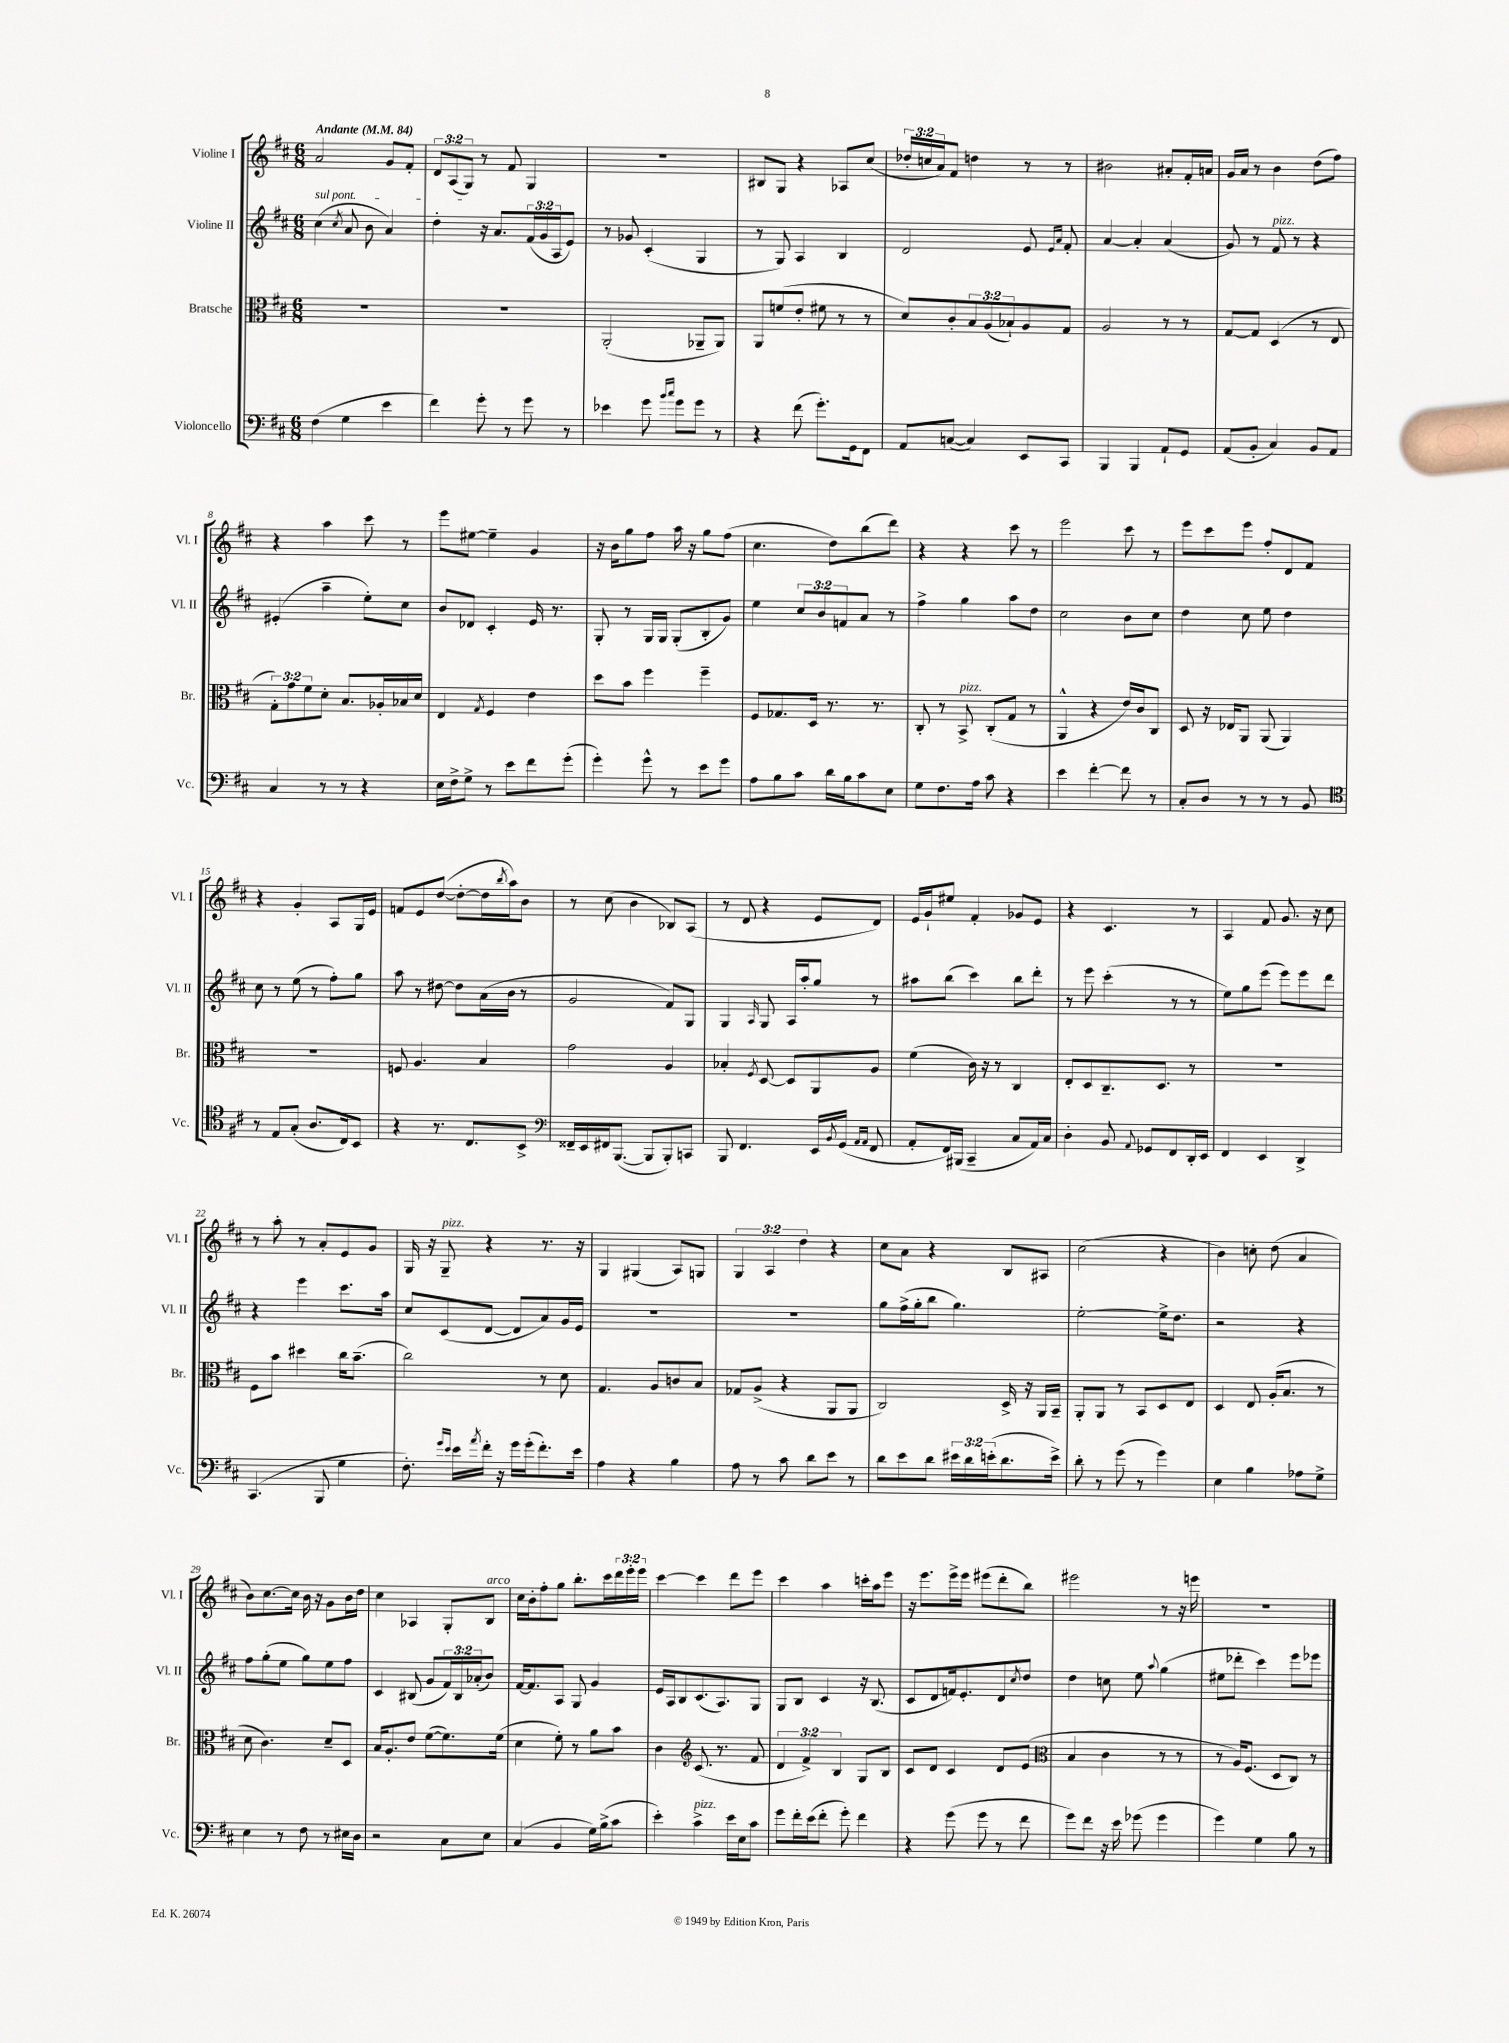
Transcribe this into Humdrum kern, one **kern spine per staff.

**kern	**kern	**kern	**kern
*staff4	*staff3	*staff2	*staff1
*clefF4	*clefC3	*clefG2	*clefG2
*k[f#c#]	*k[f#c#]	*k[f#c#]	*k[f#c#]
*M6/8	*M6/8	*M6/8	*M6/8
*MM84	*MM84	*MM84	*MM84
(4F#	2.r	(4cc#	2a
.	.	8qcc#	.
4G	.	8a	.
.	.	8b	.
4e	.	4a)	8g
.	.	.	8f#'
=	=	=	=
4f#)	2.r	4dd'	12d
.	.	.	(12A
.	.	.	12G)
8g'	.	16r	8r
.	.	8.a	.
8r	.	.	8f#
8g	.	(24f#	4G
.	.	24g	.
.	.	24A	.
8r	.	8e)	.
=	=	=	=
4e-	(2AA'	8r	2.r
.	.	8g-	.
8g	.	(4c#'	.
16qqb	.	.	.
16qqcc#	.	.	.
8g	.	.	.
8g	8AA-~	4G	.
8r	8AA-)	.	.
=	=	=	=
4r	8AA	8r	8B#
.	(8f	8G)	8G
(8f#	8e'	4A	4r
8.g')	8f#	.	.
.	8r	4B	8A-
16GG	.	.	.
8FF#	8r	.	(8cc#
=	=	=	=
8AA	8d)	2d	24dd-'
.	.	.	24cc
.	.	.	24a)
([8C	8c#'	.	8f#
4C])	12B	.	4dd
.	(12A	.	.
.	12B-`)	.	.
8EE	8A	8e	8r
.	.	16qqe	.
.	.	16qqa	.
8CC#	8G	8f#'	8r
=	=	=	=
4BBB	2A	[4a	2b#
4BBB	.	4a']	.
8AA`	8r	(4a	8a#'
8GG	8r	.	16f#'
.	.	.	16a
=	=	=	=
(8AA	[8G	8g)	16g
.	.	.	16a
8BB'	8G]	8r	8r
4C#)	(4D	8f#	4b
.	.	8r	.
8BB	8r	4r	(8dd
8AA	8E	.	8ff#)
=	=	=	=
4C#	12G')	(4e#'	4r
.	12g	.	.
.	12f#	.	.
8r	8d'	4aa~	4aa
8r	8.B	.	.
4r	.	8ee')	8ccc#
.	16A-'	.	.
.	16B-	8cc#	8r
.	16d	.	.
=	=	=	=
16E	4E	8b	8eee
16F#^	.	.	.
8G^	.	8d-	[8ee#
.	8qG	.	.
8r	4F#	4c#'	4ee#~]
8e	.	.	.
8f#	4e	16e	4g
.	.	8.r	.
(8g'	.	.	.
=	=	=	=
4g')	8dd	8G'	16r
.	.	.	16b
.	8b	8r	8gg
8g^^	4ff#	16G	8ff#
.	.	16G	.
8r	.	(8G'	16aa
.	.	.	16r
8e	4ff#~	8B'	8gg
8g	.	8g)	(8ff#
=	=	=	=
8A	8F#	4ee	4.cc#
8B	8.G-	.	.
8c#	.	12cc#	.
.	16D	.	.
.	.	12b	.
16d	8.r	.	8dd)
.	.	12f	.
16B	.	.	.
8c#	.	8a	(8bb
.	8.r	.	.
8E	.	8r	8ddd)
=	=	=	=
8G	8C#'	4ff#^	4r
8.F#	8r	.	.
.	8BB^	4gg	4r
16A	.	.	.
8c#	(8C#'	.	.
4r	8G	8aa	8ccc#
.	8r	8dd	8r
=	=	=	=
4e	4AA^^	2cc#	2eee
[4f#'	4r	.	.
8f#]	16e)	8b	8ccc#
.	16c#	.	.
8r	8C#	8cc#	8r
=	=	=	=
8C#'	8D	4dd	8eee
8D	16r	.	8ccc#
.	16E-	.	.
8r	8AA	8cc#	8eee
8r	(8AA	8ee	8ff#'
8r	4AA)	4dd	8d
8BB	.	.	8f#
=	=	=	=
*clefC4	*	*	*
8r	2.r	8cc#	4r
8E	.	8r	.
(8G'	.	(8ee	4g'
8.A	.	8r	.
.	.	8ff#')	8A
16C#)	.	.	.
8BB	.	8gg	16G
.	.	.	16e
=	=	=	=
4r	8F	8aa	8f
.	4.A	8r	8e
8.r	.	[8dd#	([8dd
.	.	8dd#]	8dd'_
8.C#	.	.	.
.	4B	(16a	16dd]
.	.	.	8qbb
.	.	16b	16aa)
8BB^	.	8r	8b
=	=	=	=
*clefF4	*	*	*
16FF##~	2g	2g	8r
16EE	.	.	.
16FF#	.	.	(8cc#
([8.BBB	.	.	.
.	.	.	4b
8BBB]	.	.	.
8BBB')	4A	8f#)	8B-)
8CC	.	8G	(8A
=	=	=	=
8BBB	4B-'	4G	8r
4.FF#	.	.	8d
.	8qF#	16qqA	.
.	[8D	8G	4r
.	8D]	16A	.
.	.	16aa'	.
16EE	8AA	8gg	8e
8qBB	.	.	.
(16GG	.	.	.
16qqAA	.	.	.
16qqAA	.	.	.
8FF#	8A	8r	8d)
=	=	=	=
8AA'	(4f#	8aa#	16e
.	.	.	16g`
16FF#)	.	(8bb	8ee#
(16BBB#	.	.	.
4CC#~	16c#)	4ccc#)	4f#'
.	16r	.	.
.	8r	.	.
8C#	4C#	8bb	8g-
16AA)	.	8ddd'	8e
16C#	.	.	.
=	=	=	=
4D'	8E'	8r	4r
.	8D	8eee	.
8BB	8.C#~	(4ccc#'	4.c#
8qqAA	.	.	.
8GG-	.	.	.
.	8.D	.	.
8FF#	.	8r	.
16DD'	8r	8r	8r
16EE	.	.	.
=	=	=	=
4FF#	2.r	8ee)	4A
.	.	8gg	.
4EE	.	(8eee	8f#
.	.	8eee)	8.g
4DD^	.	8eee	.
.	.	.	16r
.	.	8ddd	8cc#
=	=	=	=
(4.CC#	8F#	4r	8r
.	8b	.	8aa'
.	4dd#	4eee	8r
8BBB	.	.	8a'
4G	16cc#	8.ccc#	8e
.	(8.b~	.	.
.	.	.	8g
.	.	16aa	.
=	=	=	=
8.F#')	2cc#)	8cc#	16G
.	.	.	16r
.	.	(8c#	8G~
16qqg	.	.	.
16qqe	.	.	.
16e	.	.	.
8qa	.	.	.
16f#'	.	[8d	4r
16r	.	.	.
16g	.	8d]	.
(16g'	.	.	.
8.f#')	8r	8a)	8.r
.	8d	16g	.
16e	.	16e	16r
=	=	=	=
4A	4.G	2.r	4G
4r	.	.	(4G#
.	8A	.	.
4B	8c	.	8A)
.	8B	.	8G
=	=	=	=
8A	8G-	2.r	6G
8r	(8A^	.	.
.	.	.	6A
8c#	4r	.	.
.	.	.	6dd
8d	.	.	.
8e	8AA	.	4r
8r	8AA	.	.
=	=	=	=
8d	2C#)	8gg	8cc#
8e	.	(16ff#^	8a
.	.	16gg'	.
8d	.	8bb	4r
24e#	.	4.gg)	.
24d	.	.	.
(24e'	.	.	.
8.d	16D^	.	8B
.	16r	.	.
.	16AA	.	8A#
16e^)	16BB~	.	.
=	=	=	=
8d'	8AA'	[2ee'	(2cc#
8r	8AA	.	.
(8g	8r	.	.
8r	8BB	.	.
4g)	8D	16ee^]	4r
.	.	8.dd	.
.	8E	.	.
=	=	=	=
4E	4D	2r	4b)
4B	8E	.	8cc'
.	(16A'	.	(8dd
.	8.B	.	.
8A-	.	4r	4a
8G^	8r	.	.
=	=	=	=
4E	8d	8ff#	8b)
.	4.c#)	(8gg'	[8.cc#
8r	.	8ee	.
.	.	.	16cc#]
8F#	.	8gg)	16b
.	.	.	16r
8r	8d~	8ee	8g
16E#	8D	8ff#	16b
16D	.	.	16dd
=	=	=	=
2r	16B	4c#	4cc#
.	8.A'	.	.
.	8e	(8B#	4A-
.	([8f#	8g	.
8C#	8.f#])	24f#)	8G'
.	.	24B#	.
.	.	(24a-'	.
8E	.	8b)	8B
.	(16f#	.	.
=	=	=	=
(4C#	4d	[16f#	16cc#
.	.	8.f#]	16b'
.	.	.	8ff#'
4BB	8f#')	8A	8gg
.	8r	8G	8.bb'
16G)	8a	4g	.
(16B^	.	.	16ccc#
8c#	8b	.	24ddd
.	.	.	24eee'
.	.	.	24eee
=	=	=	=
4e')	4c#	16e	[4ccc#
.	.	16A	.
.	.	8B	.
*	*clefG2	*	*
4c#^	(8.c#	(8.c#	4ccc#]
.	8.r	8.A)	.
16e	.	.	8ddd
16E	.	.	.
8c#	8f#	8G	8eee
=	=	=	=
8g	6d	8G	4ccc#
16f#'	.	8B	.
.	6f#^)	.	.
(16e	.	.	.
8f#'	.	4c#	4aa
.	6B	.	.
8g')	.	.	.
4f#	8G	16r	16ccc'
.	.	(8.B	16aa
.	8B	.	8eee
=	=	=	=
4r	8c#	8c#	16r
.	.	.	8.eee
.	8d	8d	.
(8g	4c#	16f)	16eee^
.	.	8.e'	16eee
8g	.	.	(8eee#
8r	8d	8d	8ddd'
.	.	8qcc#	.
8f#	(8e	8dd	8bb)
=	=	=	=
*	*clefC3	*	*
8g)	4B	4dd	2eee#
8f#	.	.	.
16r	4c#	8cc	.
16e	.	.	.
(8g-	.	8ee	.
.	.	8qqaa	.
4g-	8r	(4gg	8r
.	8r	.	16r
.	.	.	16eee
=	=	=	=
4g)	8r	8ee#	2.r
.	16A)	8ddd-'	.
.	(8.F#	.	.
4G	.	4ccc#)	.
.	8D	.	.
8B	8C#)	8eee	.
8r	8r	8eee-	.
==	==	==	==
*-	*-	*-	*-
